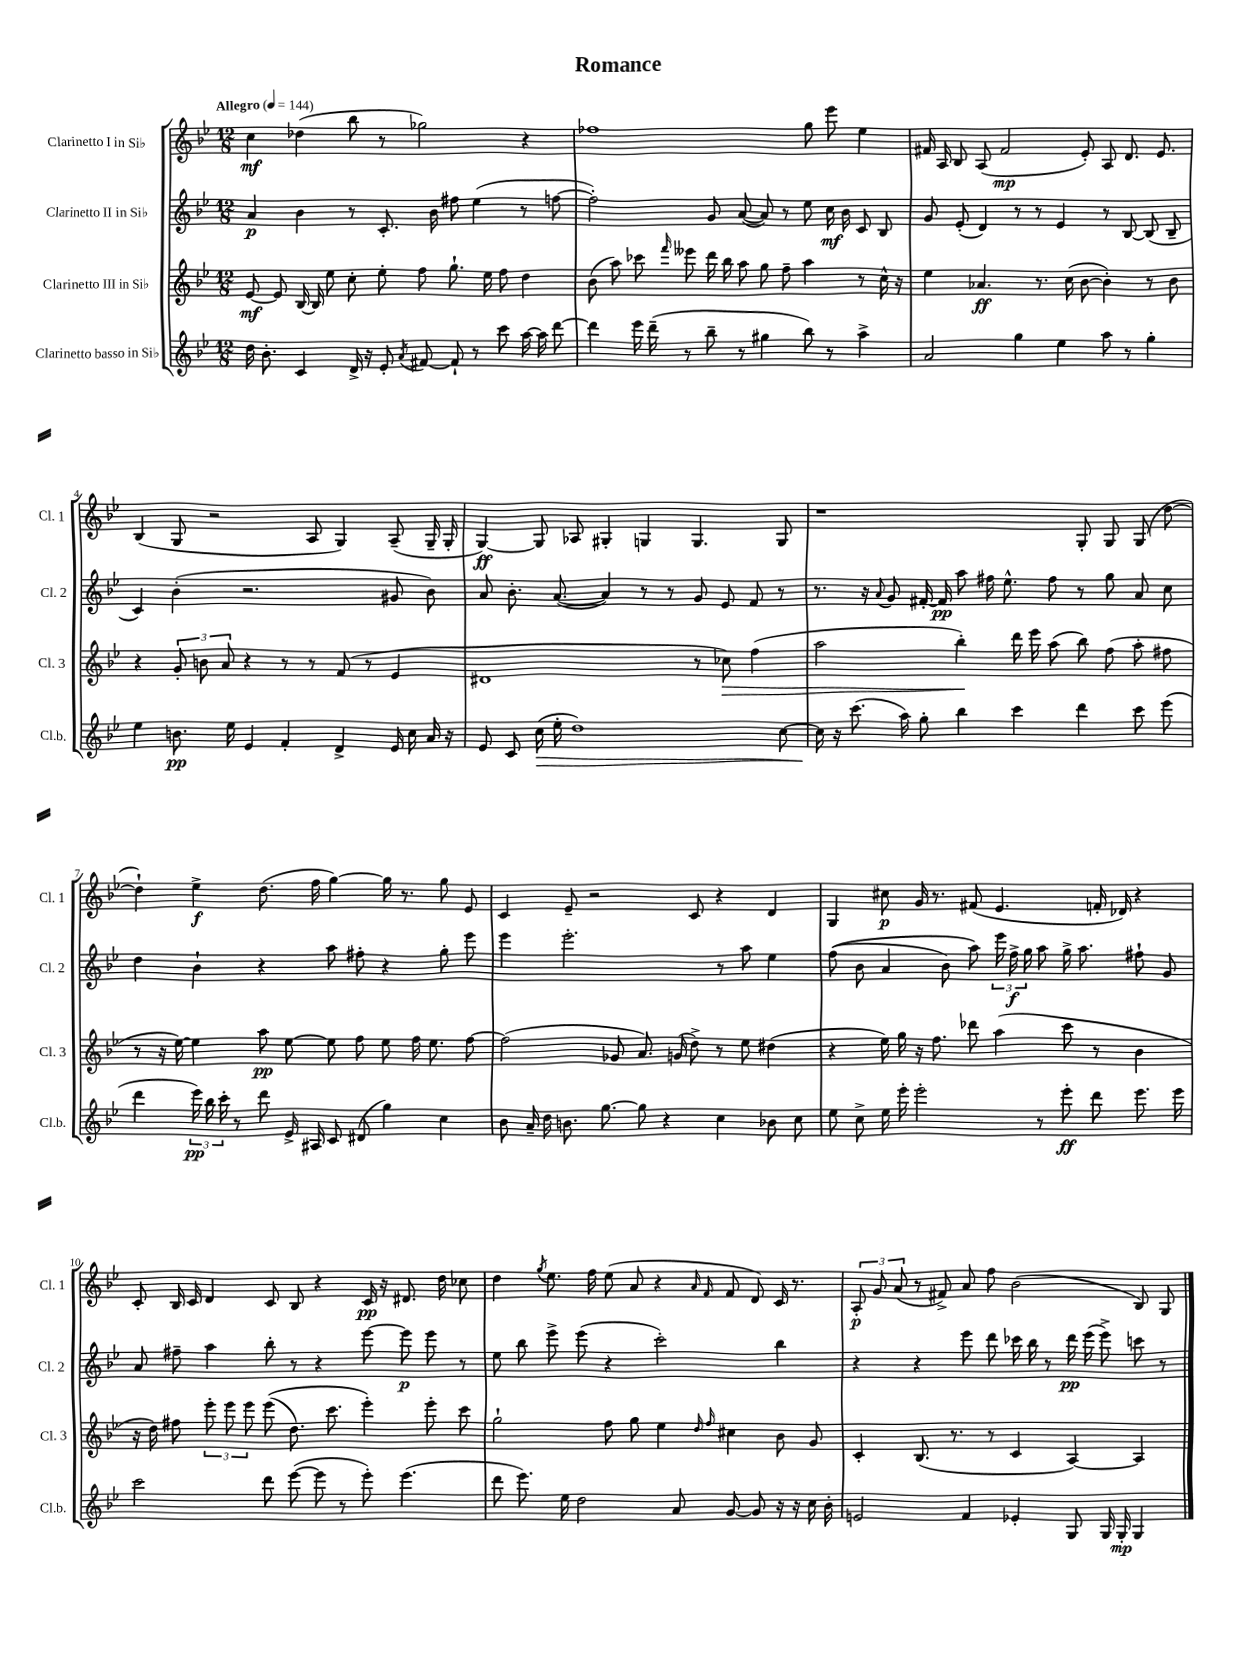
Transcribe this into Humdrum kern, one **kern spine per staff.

**kern	**dynam	**kern	**dynam	**kern	**dynam	**kern	**dynam
*part4	*part4	*part3	*part3	*part2	*part2	*part1	*part1
*staff4	*staff4	*staff3	*staff3	*staff2	*staff2	*staff1	*staff1
*I"Clarinetto basso in Si♭	*	*I"Clarinetto III in Si♭	*	*I"Clarinetto II in Si♭	*	*I"Clarinetto I in Si♭	*
*I'Cl.b.	*	*I'Cl. 3	*	*I'Cl. 2	*	*I'Cl. 1	*
*clefG2	*	*clefG2	*	*clefG2	*	*clefG2	*
*k[b-e-]	*	*k[b-e-]	*	*k[b-e-]	*	*k[b-e-]	*
*M12/8	*	*M12/8	*	*M12/8	*	*M12/8	*
*MM144	*	*MM144	*	*MM144	*	*MM144	*
=1	=1	=1	=1	=1	=1	=1	=1
!	!	!	!	!	!	!LO:TX:a:B:t=Allegro	!
16dd\	.	[8e-/	mf	4a/	p	4cc\	mf
8.b-'\	.	.	.	.	.	.	.
.	.	8e-/]	.	.	.	.	.
4c/	.	[16B-/	.	4b-\	.	(4dd-X\	.
.	.	16B-/]	.	.	.	.	.
.	.	8ee-\	.	.	.	.	.
16d^/	.	8cc'\	.	8r	.	8bb-\	.
16r	.	.	.	.	.	.	.
8e-'/	.	8ee-'\	.	8.c'/	.	8r	.
8qa/	.	.	.	.	.	.	.
[8f#X/	.	8ff\	.	.	.	2gg-X\)	.
.	.	.	.	16b-\	.	.	.
8f#`/]	.	8.gg`\	.	8ff#X\	.	.	.
8r	.	.	.	(4ee-\	.	.	.
.	.	16ee-\	.	.	.	.	.
8ccc\	.	8ff\	.	.	.	.	.
[16aa\	.	4dd\	.	8r	.	4r	.
16aa\]	.	.	.	.	.	.	.
[8ddd\	.	.	.	[8ffn\	.	.	.
=2	=2	=2	=2	=2	=2	=2	=2
4ddd\]	.	(8b-\	.	2ff'\])	.	1ff-X	.
.	.	8aa\)	.	.	.	.	.
16eee-\	.	8ccc-X\	.	.	.	.	.
(16ddd~\	.	.	.	.	.	.	.
.	.	16qqfff/	.	.	.	.	.
8r	.	8eee--X\	.	.	.	.	.
8bb-~\	.	16ddd\	.	8g/	.	.	.
.	.	16bb-\	.	.	.	.	.
8r	.	8aa\	.	([8a/	.	.	.
4gg#X\	.	8gg\	.	8a/])	.	.	.
.	.	8ff~\	.	8r	.	.	.
8bb-\)	.	4aa\	.	8ee-\	.	8gg\	.
8r	.	.	.	16cc\	mf	8eee-\	.
.	.	.	.	16b-\	.	.	.
4aa^\	.	8r	.	8c/	.	4ee-\	.
.	.	16cc^^\	.	8B-/	.	.	.
.	.	16r	.	.	.	.	.
=3	=3	=3	=3	=3	=3	=3	=3
2a/	.	4ee-\	.	8g/	.	16f#X/	.
.	.	.	.	.	.	16A/	.
.	.	.	.	(8e-'/	.	8B-/	.
.	.	4.a-X/	ff	4d/)	.	(8A/	.
.	.	.	.	.	.	2f#/	mp
4gg\	.	.	.	8r	.	.	.
.	.	8.r	.	8r	.	.	.
4ee-\	.	.	.	4e-/	.	.	.
.	.	(16cc\	.	.	.	.	.
.	.	[8b-\	.	.	.	8e-'/)	.
8aa\	.	4b-'\])	.	8r	.	8A/	.
8r	.	.	.	[8B-/	.	8.d/	.
4gg'\	.	8r	.	(8B-/]	.	.	.
.	.	.	.	.	.	8.e-/	.
.	.	8b-\	.	8B-~/	.	.	.
!!LO:LB:g=z
=4	=4	=4	=4	=4	=4	=4	=4
4ee-\	.	4r	.	4c/)	.	(4B-/	.
8.bn\	pp	12g'/	.	(4b-'\	.	8G/	.
.	.	12bn\	.	.	.	.	.
.	.	.	.	.	.	2r	.
.	.	12a/	.	.	.	.	.
16ee-\	.	.	.	.	.	.	.
4e-/	.	4r	.	2.r	.	.	.
4f'/	.	8r	.	.	.	.	.
.	.	8r	.	.	.	8A/	.
4d^/	.	(8f/	.	.	.	4G/)	.
.	.	8r	.	.	.	.	.
16e-/	.	4e-/	.	8g#X/	.	(8A~/	.
16cc\	.	.	.	.	.	.	.
16a/	.	.	.	8b-\)	.	16G~/	.
16r	.	.	.	.	.	16G'/	.
=5	=5	=5	=5	=5	=5	=5	=5
8e-/	.	1d#X	.	8a/	.	[4G/)	ff
8c/	.	.	.	8.b-'\	.	.	.
!	!LO:HP:b	!	!	!	!	!	!
(16cc\	>	.	.	.	.	8G/]	.
16ee-'\	.	.	.	([8.a/	.	.	.
1dd)	.	.	.	.	.	8A-X/	.
.	.	.	.	4a/])	.	4G#X'/	.
.	.	.	.	8r	.	4Gn/	.
.	.	.	.	8r	.	.	.
.	.	8r	.	8g/	.	4.G/	.
!	!	!	!LO:HP:b	!	!	!	!
.	.	8cc-X\)	>	8e-/	.	.	.
.	.	(4ff\	.	8f/	.	.	.
[8cc\	.	.	.	8r	.	8G/	.
=6	=6	=6	=6	=6	=6	=6	=6
16cc\]	.	2aa\	.	8.r	.	1r	.
16r	]	.	.	.	.	.	.
(8.ccc\	.	.	.	.	.	.	.
.	.	.	.	16r	.	.	.
.	.	.	.	8qqa/	.	.	.
.	.	.	.	8g/	.	.	.
16aa\)	.	.	.	.	.	.	.
8gg'\	.	.	.	[16f#X'/	.	.	.
.	.	.	.	16f#/]	pp	.	.
4bb-\	.	4bb-'\)	.	8aa\	.	.	.
.	.	.	.	16ff#X\	.	.	.
.	.	.	.	8.ee-^^\	.	.	.
4ccc\	.	16ddd\	]	.	.	.	.
.	.	16eee-\	.	.	.	.	.
.	.	(8aa\	.	8ff#\	.	.	.
4ddd\	.	8bb-\)	.	8r	.	8G'/	.
.	.	(8ff\	.	8gg\	.	8G/	.
8ccc\	.	8aa'\	.	8a/	.	(8G/	.
(8eee-\	.	8ff#X\	.	8cc\	.	[8dd\	.
!!LO:LB:g=z
=7	=7	=7	=7	=7	=7	=7	=7
4ddd\	.	8r	.	4dd\	.	4dd`\])	.
.	.	16r	.	.	.	.	.
.	.	[16ee-\)	.	.	.	.	.
24eee-\)	pp	4ee-\]	.	4b-`\	.	4ee-^\	f
24bb-\	.	.	.	.	.	.	.
24ccc'\	.	.	.	.	.	.	.
8r	.	.	.	.	.	.	.
8ddd\	.	8aa\	pp	4r	.	(8.dd\	.
16e-^/	.	[8ee-\	.	.	.	.	.
16A#X/	.	.	.	.	.	16ff\	.
8c/	.	8ee-\]	.	8aa\	.	[4gg\)	.
(8d#X/	.	8ff\	.	8ff#X'\	.	.	.
4gg\)	.	8ee-\	.	4r	.	16gg\]	.
.	.	.	.	.	.	8.r	.
.	.	16ff\	.	.	.	.	.
.	.	8.ee-\	.	.	.	.	.
4cc\	.	.	.	8gg'\	.	8gg\	.
.	.	[8ff\	.	8eee-\	.	8e-/	.
=8	=8	=8	=8	=8	=8	=8	=8
8b-\	.	(2ff\]	.	4eee-\	.	4c/	.
16a~/	.	.	.	.	.	.	.
16dd\	.	.	.	.	.	.	.
8.bn\	.	.	.	2.eee-'\	.	8e-~/	.
.	.	.	.	.	.	2r	.
[8.gg\	.	.	.	.	.	.	.
.	.	8g-X/	.	.	.	.	.
8gg\]	.	8.a/)	.	.	.	.	.
4r	.	.	.	.	.	.	.
.	.	(16gn/	.	.	.	.	.
.	.	8dd^\)	.	.	.	8c/	.
4cc\	.	8r	.	8r	.	4r	.
.	.	8ee-\	.	8aa\	.	.	.
8b-X\	.	(4dd#X\	.	4ee-\	.	4d/	.
8cc\	.	.	.	.	.	.	.
=9	=9	=9	=9	=9	=9	=9	=9
8ee-\	.	4r	.	((8ff\	.	4G/	.
8cc^\	.	.	.	8b-\	.	.	.
16ee-\	.	16ee-\)	.	4a/	.	8cc#X\	p
16eee-'\	.	16gg\	.	.	.	.	.
2eee-'\	.	16r	.	.	.	16g/	.
.	.	8.ff\	.	.	.	8.r	.
.	.	.	.	8b-\)	.	.	.
.	.	8ddd-X\	.	8aa\)	.	(8f#X/	.
.	.	(4aa\	.	24eee-\	.	4.e-/	.
.	.	.	.	24ff^\	f	.	.
.	.	.	.	24gg\	.	.	.
8r	.	.	.	8aa\	.	.	.
8eee-'\	ff	8ccc\	.	16gg^\	.	.	.
.	.	.	.	8.aa\	.	.	.
8ddd\	.	8r	.	.	.	16fn'/	.
.	.	.	.	.	.	16d-X/)	.
8.eee-\	.	4b-\	.	8ff#X`\	.	4r	.
.	.	.	.	8g/	.	.	.
16eee-\	.	.	.	.	.	.	.
!!LO:LB:g=z
=10	=10	=10	=10	=10	=10	=10	=10
2ccc\	.	16r	.	8a/	.	8c'/	.
.	.	16dd\)	.	.	.	.	.
.	.	8ff#X\	.	8ff#X~\	.	16B-/	.
.	.	.	.	.	.	16c/	.
.	.	12eee-'\	.	4aa\	.	4d/	.
.	.	12eee-\	.	.	.	.	.
.	.	12eee-\	.	.	.	.	.
8ddd\	.	((8eee-\	.	8bb-'\	.	8c/	.
([8eee-\	.	8.dd\)	.	8r	.	8B-/	.
8eee-\]	.	.	.	4r	.	4r	.
.	.	8.ccc\	.	.	.	.	.
8r	.	.	.	.	.	.	.
8eee-'\)	.	4eee-'\)	.	[8eee-\	.	16c/	pp
.	.	.	.	.	.	16r	.
(4.eee-\	.	.	.	8eee-\]	p	8.d#X/	.
.	.	8eee-'\	.	8eee-\	.	.	.
.	.	.	.	.	.	16dd\	.
.	.	8ccc\	.	8r	.	8cc-X\	.
=11	=11	=11	=11	=11	=11	=11	=11
8ddd\	.	2gg`\	.	8ee-\	.	4dd\	.
8.eee-\)	.	.	.	8bb-\	.	.	.
.	.	.	.	.	.	8qgg/	.
.	.	.	.	8eee-^\	.	8.ee-\	.
16ee-\	.	.	.	.	.	.	.
2dd\	.	.	.	(8eee-\	.	.	.
.	.	.	.	.	.	16ff\	.
.	.	8ff\	.	4r	.	(8ee-\	.
.	.	8gg\	.	.	.	8a/	.
.	.	4ee-\	.	2ccc'\)	.	4r	.
8a/	.	.	.	.	.	.	.
.	.	16qqdd/	.	.	.	16qqa/	.
.	.	16qqff/	.	.	.	16qqf/	.
[8g/	.	4cc#X\	.	.	.	8f/	.
8g/]	.	.	.	.	.	8d/)	.
16r	.	8b-\	.	4bb-\	.	16c/	.
16r	.	.	.	.	.	8.r	.
16cc\	.	8g/	.	.	.	.	.
16b-'\	.	.	.	.	.	.	.
=12	=12	=12	=12	=12	=12	=12	=12
2en/	.	4c'/	.	4r	.	12A'/	p
.	.	.	.	.	.	12g/	.
.	.	.	.	.	.	(12a/	.
.	.	(8.B-/	.	4r	.	8r	.
.	.	.	.	.	.	8f#X^/)	.
.	.	8.r	.	.	.	.	.
4f/	.	.	.	8eee-\	.	8a/	.
.	.	8r	.	8ddd\	.	8ff\	.
4e-X'/	.	4c/	.	16ccc-X\	.	(2b-\	.
.	.	.	.	16bb-\	.	.	.
.	.	.	.	8r	.	.	.
8G/	.	[4A/)	.	16ddd\	pp	.	.
.	.	.	.	(16eee-\	.	.	.
16G/	.	.	.	8eee-^\)	.	.	.
16G'/	mp	.	.	.	.	.	.
4G/	.	4A/]	.	8cccn\	.	8B-/)	.
.	.	.	.	8r	.	8G/	.
==	==	==	==	==	==	==	==
*-	*-	*-	*-	*-	*-	*-	*-
